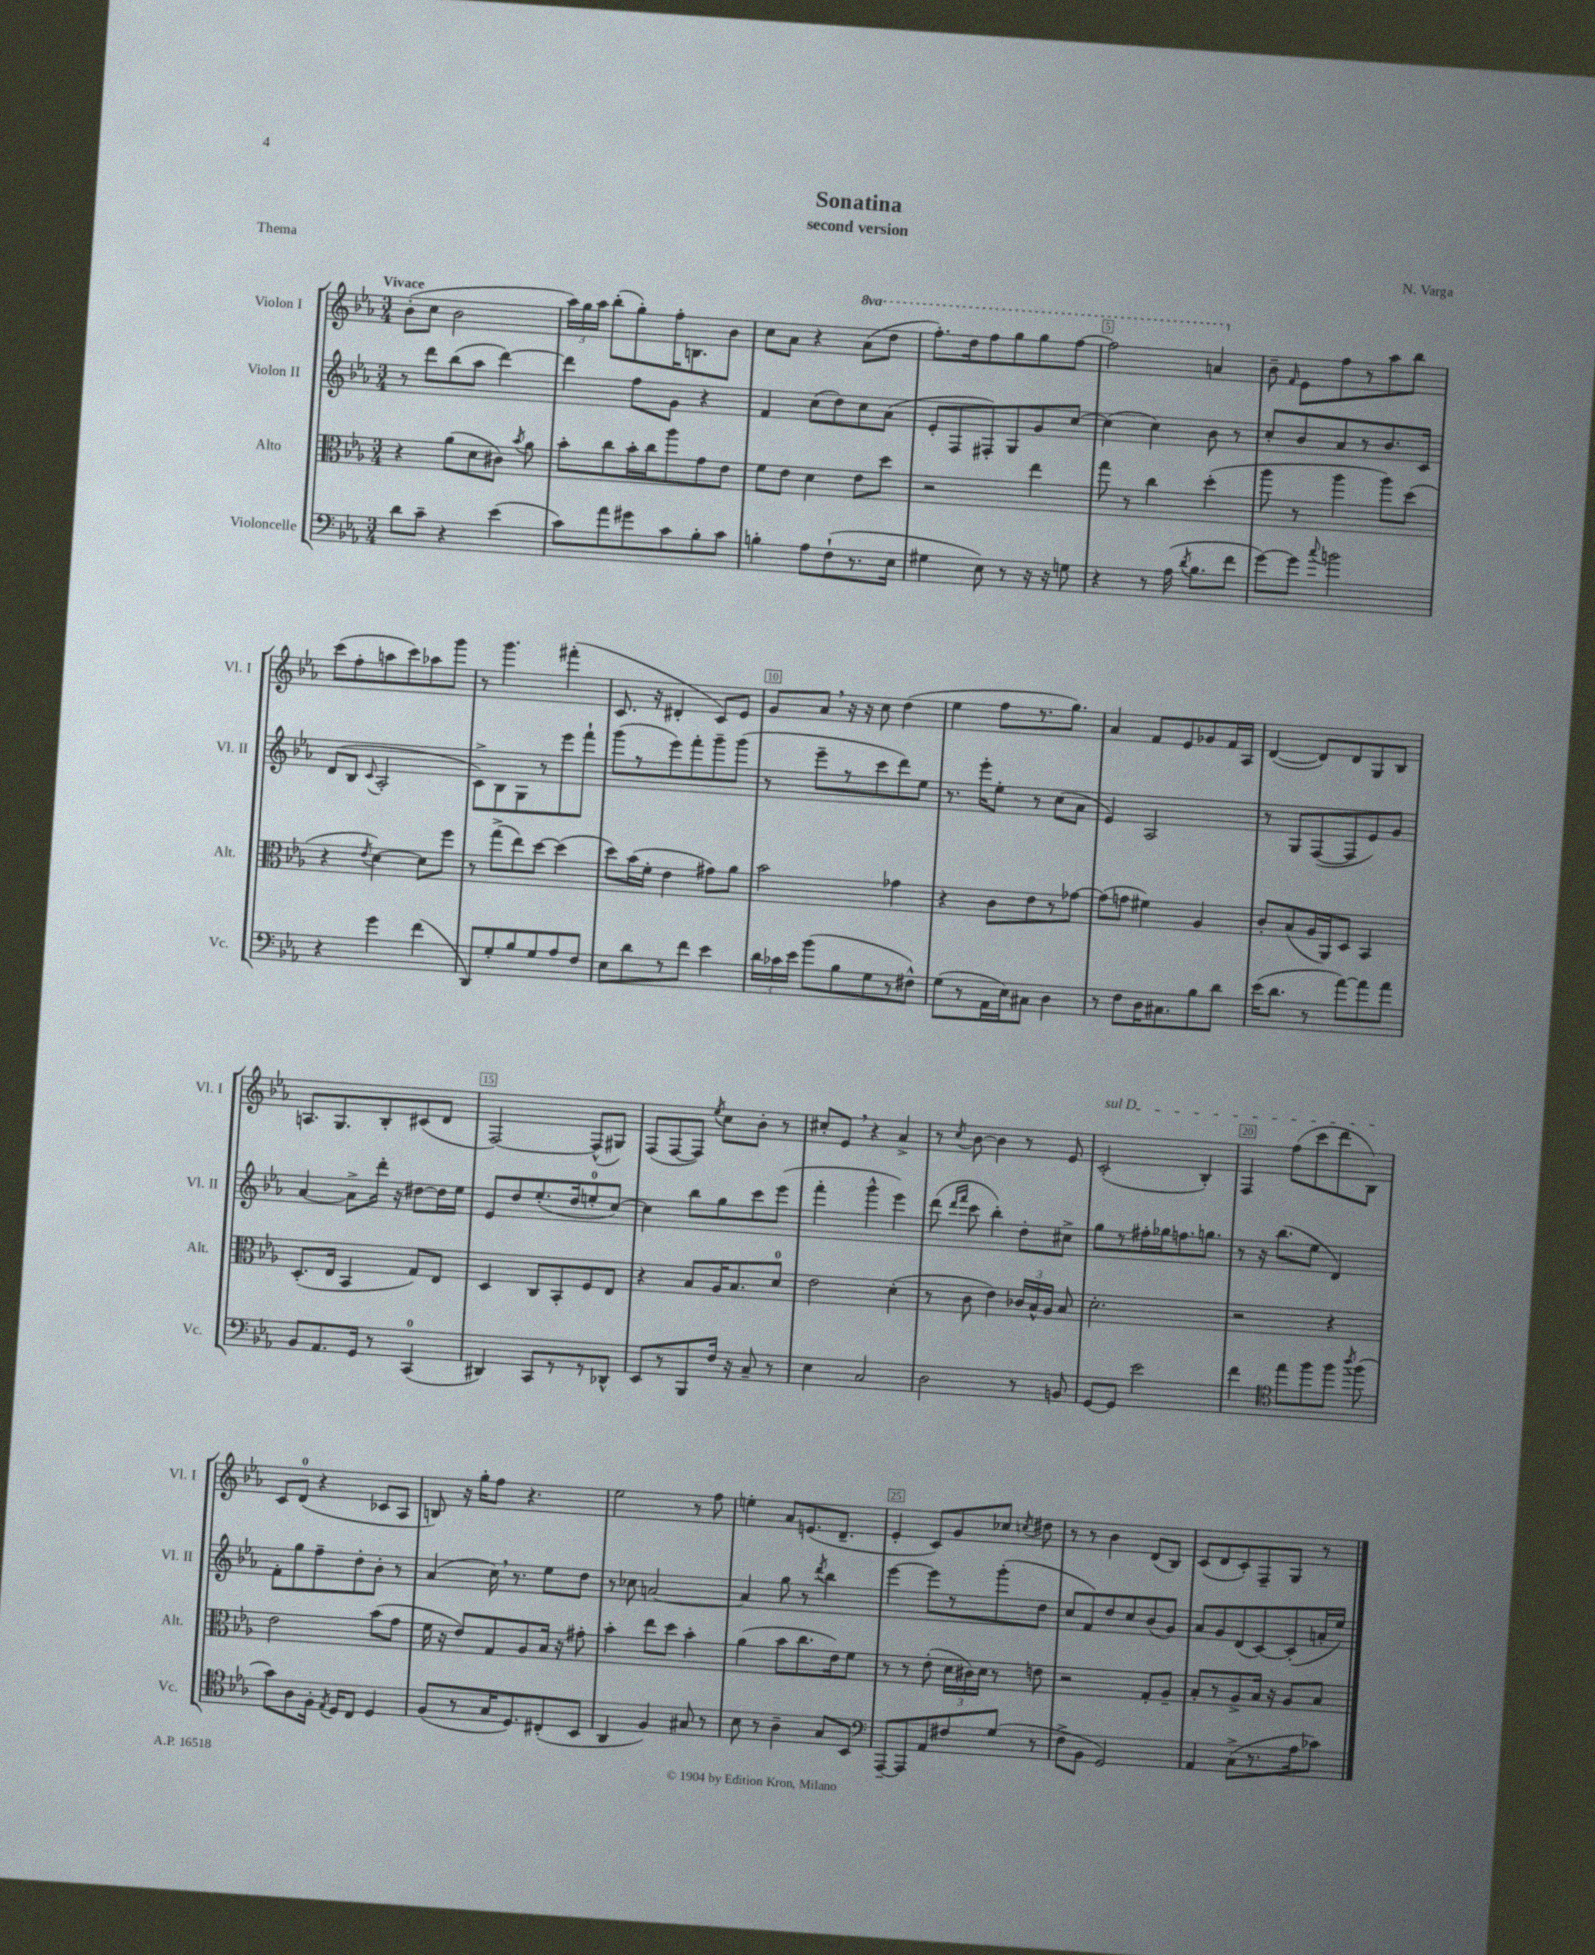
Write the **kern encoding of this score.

**kern	**kern	**kern	**kern
*staff4	*staff3	*staff2	*staff1
*clefF4	*clefC3	*clefG2	*clefG2
*k[b-e-a-]	*k[b-e-a-]	*k[b-e-a-]	*k[b-e-a-]
*M3/4	*M3/4	*M3/4	*M3/4
8d	4r	8r	(8b-'
8c~	.	8ddd	8cc
4r	(8a-	(8bb-	2b-
.	8d	8aa-	.
(4e-	8c#)	[4ddd)	.
.	8qb-	.	.
.	8a-	.	.
=	=	=	=
8c)	8b-'	4ddd]	24aa-)
.	.	.	24gg
.	.	.	24aa-
8a-	8cc	.	(8bb-'
8g#	16b-'	8ff	8gg')
.	16cc	.	.
8c	8aa-	8g	16ff'
.	.	.	8.B
8B-'	8g	4r	.
8c	8e-	.	8b-
=	=	=	=
4B'	8f	4f	8cc
.	8e-	.	8a-
8A-	4d	(8cc	4r
(8F`	.	8dd)	.
8.r	8e-	8cc	(8aa-
.	8dd	(8a-	8ddd
16E-	.	.	.
=	=	=	=
4G#	2r	8e-'	8.fff')
.	.	8F	.
.	.	.	16ddd
8E-)	.	8F#')	8fff
8r	.	8G	8ggg
16r	4ee-	8g	8ggg
16r	.	.	.
8G	.	[8cc	[8fff
=	=	=	=
4r	8gg	(4cc]	2fff]
.	8r	.	.
8r	4cc	4cc)	.
(16A-	.	.	.
8qd	.	.	.
8.B-	.	.	.
.	(4dd'	8b-	4aa
8f	.	8r	.
=	=	=	=
[8g)	8aa-	8cc'	8b-~
.	.	.	16qqf
8g]	8r	8b-	8e-
8qqcc	.	.	.
2b	4aa-	8a-	8ff
.	.	8r	8r
.	8aa-)	8.b-	8aa-
.	(8dd	.	8bb-
.	.	16c	.
=	=	=	=
4r	4r	(8d	(8ccc
.	.	8B-	8ff'
.	8qe-	8qqc	.
4g	[4d)	2A-'	8aa
.	.	.	8ccc)
(4f	8d]	.	8aa-
.	8ff	.	8ggg
=	=	=	=
8DD)	8r	8c^)	8r
8G'	(8gg^	8B-	4.ggg
8B-	8ee-)	8G	.
8G	[8dd	8r	.
8A-	(4dd]	8eee-	(4fff#'
8F	.	8fff`	.
=	=	=	=
8E-	8dd)	(8ggg	8.c
8d	(16b-	8r	.
.	16f'	.	16r
8r	4e-	8eee-)	4d#'
8f	.	8fff'	.
4e-	8g#)	8ggg~	8c)
.	8a-	(8ggg	8e-
=	=	=	=
24d	2b-	8r	8g
24c-	.	.	.
24e-	.	.	.
(8b-	.	8eee-~	8a-
8B-	.	8r	16r
.	.	.	16r
8G	.	8ccc	8cc
8r	4g-	8ddd)	(4dd
8F#^^)	.	8ee-	.
=	=	=	=
(8G	4r	8.r	4ee-
8r	.	.	.
.	.	16eee-'	.
16AA-	8c	8ee-'	8ff
16E-)	.	.	.
8C#	8e-	8r	8.r
4D	8r	(8cc	.
.	.	.	8.gg)
.	[8g-	8a-	.
=	=	=	=
8r	(8g-]	4e-)	4a-
8F	8g	.	.
16D	4f#)	2A-	8f
8.C#	.	.	.
.	.	.	8e-
8B-	4A-	.	8g-
8d	.	.	16f
.	.	.	16A-
=	=	=	=
(16e-	8c'	8r	([4d
8.d	.	.	.
.	(8B-	8G	.
8r	16A-	([8F	8d])
.	16AA-)	.	.
[8a-)	8D	8F]	8d
8a-]	4BB-	8e-)	8G
8a-	.	8g	8B-
=	=	=	=
8BB-	(8.D'	[4a-	8.A
8.AA-	.	.	.
.	16E-	.	8.G
.	4BB-	8a-^]	.
16GG	.	.	.
8r	.	16ddd'	8B-'
.	.	16r	.
(4CC	8G)	[8dd#	(8c#
.	8E-	16dd#]	8d
.	.	16ee-	.
=	=	=	=
4DD#)	4D	8e-	[2F)
.	.	8dd	.
8CC	8C	(8.ee-'	.
8r	8BB-'	.	.
.	.	16dd	.
8r	8F	8ee'	(8F^^]
8DD-^^	8E-	[8cc)	8G#)
=	=	=	=
8EE-	4r	4cc]	(8F
8r	.	.	[8F
8BBB-	8B-	8bb-	8F])
.	.	.	8qee-
16F	16A-	8gg	8cc
16r	8.B-	.	.
8C~	.	8ccc	8b-'
8r	8d	(8eee-	8r
=	=	=	=
4E-	2e-	4fff'	8cc#'
.	.	.	8e-
2C	.	4ggg^^	4r
.	(4d'	4eee-)	4a-^
=	=	=	=
2D	8r	(8ddd	8r
.	.	16qqddd	.
.	.	16qqfff	8qcc
.	8c	8ccc	[8b-
.	4e-)	4bb-')	4b-]
8r	24c-	8dd'	8r
.	24B-^^	.	.
.	24A-	.	.
8BB	8B-	8cc#^	8e-
=	=	=	=
[8GG	2.d'	8gg	(2c'
8GG]	.	8r	.
2e-	.	16ff#'	.
.	.	16gg-	.
.	.	8.ff	.
.	.	.	4B-')
.	.	8.gg	.
=	=	=	=
4f	2r	8r	4F
.	.	16r	.
.	.	(8.bb-	.
*clefC4	*	*	*
8ee-	.	.	(8ff
8ff	.	8ee-	8ccc
8ff	4r	4d)	8ddd
8qaa-	.	.	.
(8ff	.	.	8B-)
=	=	=	=
8g)	2e-	8f'	8c
8A-	.	8gg	(8d
16F'	.	8ff~	4r
8qE-	.	.	.
16D	.	.	.
8C	.	8dd'	.
4D	(8b-	8b-'	8c-
.	8g	8r	8A-
=	=	=	=
(8F	16f	(4a-	8B)
.	16r	.	.
8r	8e-)	.	16r
.	.	.	16gg'
16G	8G	16cc)	8ff
8.D)	.	8.r	.
.	8A-	.	4.r
(8C#'	16B-	8ee-	.
.	16r	.	.
8BB-	8g#'	8dd	.
=	=	=	=
4AA-	4b-'	8r	2ee-
.	.	8cc-	.
4F)	8ee-	[2a	.
.	8dd	.	.
8G#	4b-'	.	8r
8r	.	.	8ff
=	=	=	=
8B-	(4a-	4a]	4ee'
8r	.	.	.
4A-~	8b-	8gg	8a-
.	8.cc	8r	(8.e
.	.	8qddd	.
8G	.	4bb-	.
.	16e-)	.	8.d~
8BB-	8f	.	.
=	=	=	=
*clefF4	*	*	*
[8AAA-~	8r	[4eee-	4e-'
8AAA-]	8r	.	.
8AA-	(8e-'	8eee-]	8c)
8F#	24d	8r	8g
.	24c#)	.	.
.	24d	.	.
(8G	8r	(8ggg'	8cc-
.	.	.	8qcc
8r	8e	8dd	8dd#
=	=	=	=
8F^	2r	8cc	8r
8BB-	.	8f)	8r
2GG)	.	8dd	4b-
.	.	8cc	.
.	8G'	(8b-	(8d
.	8A-~	8g)	8B-)
=	=	=	=
4AA-	8B-'	8a-	(8c
.	8r	8g	8d
(8C^	8A-^	(8d	8c')
8.r	16B-	[8c)	8F~
.	16r	.	.
.	8A-	(8c']	8G
16A-	.	.	.
8c-)	8B-	16a'	8r
.	.	16ee-)	.
==	==	==	==
*-	*-	*-	*-
